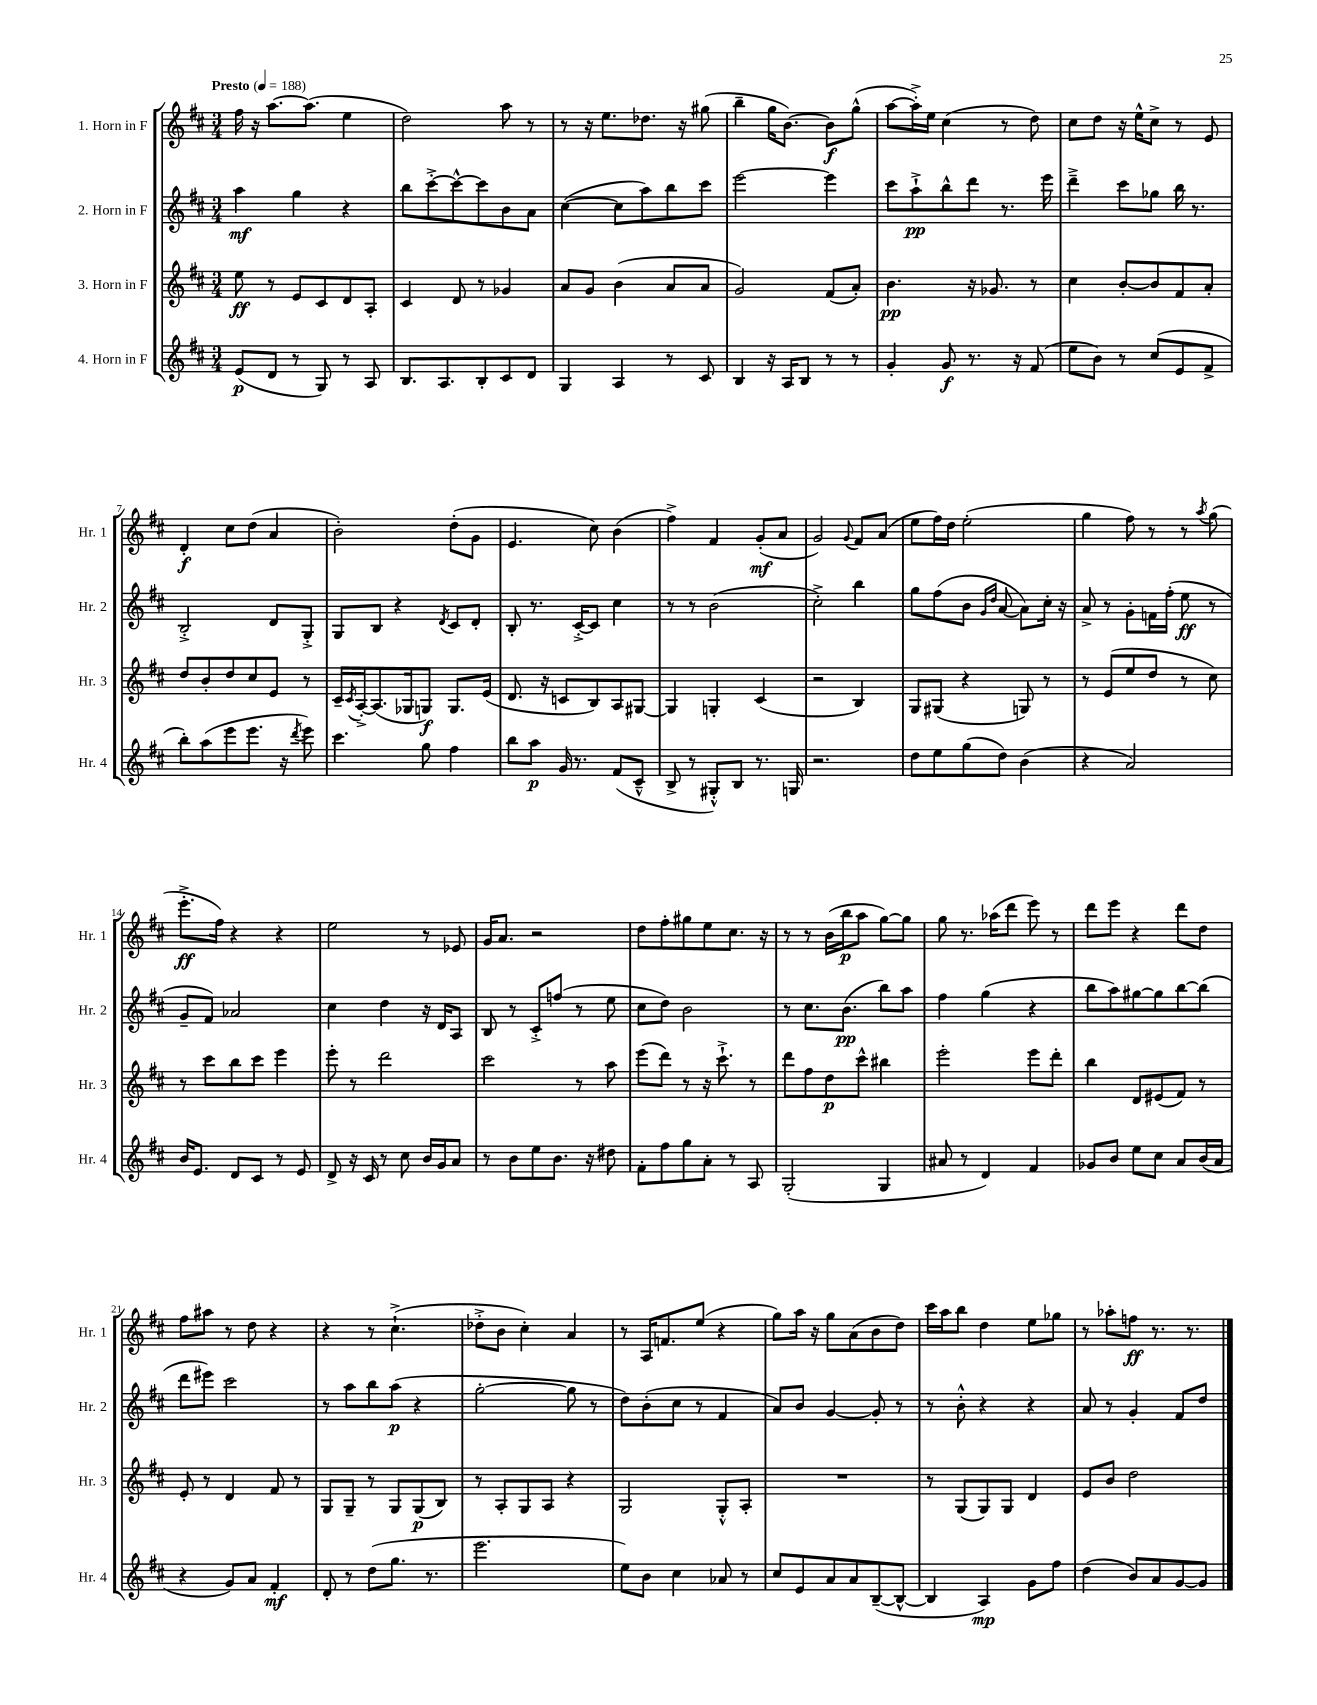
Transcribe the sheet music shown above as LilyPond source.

<<
\new StaffGroup <<
\new Staff = "s0" \with { instrumentName = "1. Horn in F" shortInstrumentName = "Hr. 1" } {
    \clef treble \key d \major \numericTimeSignature \time 3/4 \tempo "Presto" 4 = 188
    fis''16 r16 a''8.~ a''8.( e''4 |
    d''2) a''8 r8 |
    r8 r16 e''8. des''8. r16 gis''8( |
    b''4-- g''16 b'8.~) b'8\f g''8-^( |
    a''8~ a''16-.->) e''16 cis''4( r8 d''8) |
    cis''8 d''8 r16 e''16-^ cis''8-> r8 e'8 |
    d'4-.\f cis''8 d''8( a'4 |
    b'2-.) d''8-.( g'8 |
    e'4. cis''8) b'4( |
    fis''4->) fis'4 g'8-.\mf( a'8 |
    g'2) \appoggiatura { g'8 } fis'8 a'8( |
    e''8 fis''16) d''16 e''2-.( |
    g''4 fis''8) r8 r8 \acciaccatura { a''8 } g''8( |
    e'''8.-.->\ff fis''16) r4 r4 |
    e''2 r8 ees'8 |
    g'16 a'8. r2 |
    d''8 fis''8-. gis''8 e''8 cis''8. r16 |
    r8 r8 b'16( b''16\p a''8 g''8~) g''8 |
    g''8 r8. aes''16( d'''8 e'''8) r8 |
    d'''8 e'''8 r4 d'''8 d''8 |
    fis''8 ais''8 r8 d''8 r4 |
    r4 r8 cis''4.-!->( |
    des''8-.-> b'8 cis''4-.) a'4 |
    r8 a16 f'8. e''8( r4 |
    g''8) a''16 r16 g''8 a'8( b'8 d''8) |
    cis'''16 a''16 b''8 d''4 e''8 ges''8 |
    r8 aes''8-. f''8\ff r8. r8. \bar "|." |
}
\new Staff = "s1" \with { instrumentName = "2. Horn in F" shortInstrumentName = "Hr. 2" } {
    \clef treble \key d \major \numericTimeSignature \time 3/4
    a''4\mf g''4 r4 |
    b''8 cis'''8~-.-> cis'''8~-^ cis'''8 b'8 a'8 |
    cis''4~( cis''8 a''8) b''8 cis'''8 |
    e'''2~ e'''4 |
    cis'''8 a''8-!->\pp b''8-^ d'''8 r8. e'''16 |
    d'''4---> cis'''8 ges''8 b''16 r8. |
    b2-.-> d'8 g8-.-> |
    g8 b8 r4 \acciaccatura { d'8 } cis'8 d'8-. |
    b8-. r8. cis'16~-.-> cis'8 cis''4 |
    r8 r8 b'2( |
    cis''2-.->) b''4 |
    g''8 fis''8( b'8 \grace { g'16 d''16 } a'8~ a'8) cis''16-. r16 |
    a'8-> r8 g'8-. f'16 fis''16-.( e''8\ff r8 |
    g'8-- fis'8) aes'2 |
    cis''4 d''4 r16 d'16 a8 |
    b8 r8 cis'8-.-> f''8( r8 e''8 |
    cis''8 d''8) b'2 |
    r8 cis''8. b'8.\pp( b''8) a''8 |
    fis''4 g''4( r4 |
    b''8 a''8) gis''8~ gis''8 b''8~ b''8( |
    d'''8 eis'''8) cis'''2 |
    r8 a''8 b''8 a''8\p( r4 |
    g''2~-. g''8 r8 |
    d''8) b'8-.( cis''8 r8 fis'4 |
    a'8) b'8 g'4~ g'8-. r8 |
    r8 b'8-.-^ r4 r4 |
    a'8 r8 g'4-. fis'8 d''8 \bar "|." |
}
\new Staff = "s2" \with { instrumentName = "3. Horn in F" shortInstrumentName = "Hr. 3" } {
    \clef treble \key d \major \numericTimeSignature \time 3/4
    e''8\ff r8 e'8 cis'8 d'8 a8-. |
    cis'4 d'8 r8 ges'4 |
    a'8 g'8 b'4( a'8 a'8 |
    g'2) fis'8( a'8-.) |
    b'4.\pp r16 ges'8. r8 |
    cis''4 b'8~-. b'8 fis'8 a'8-. |
    d''8 b'8-. d''8 cis''8 e'8 r8 |
    cis'16-- \acciaccatura { cis'8 } a16~-.-> a8.( ges16 g8\f) g8. e'16( |
    d'8. r16 c'8 b8) a8 gis8~ |
    gis4 g4-. cis'4( |
    r2 b4) |
    g8 gis8( r4 g8) r8 |
    r8 e'8( e''8 d''8 r8 cis''8) |
    r8 cis'''8 b''8 cis'''8 e'''4 |
    e'''8-. r8 d'''2 |
    cis'''2 r8 a''8 |
    e'''8( d'''8) r8 r16 cis'''8.-!-> r8 |
    d'''8 fis''8 d''8\p cis'''8-^ bis''4 |
    e'''2-. e'''8 d'''8-. |
    b''4 d'8 eis'8( fis'8) r8 |
    e'8-. r8 d'4 fis'8 r8 |
    g8 g8-- r8 g8 g8\p( b8) |
    r8 a8-. g8 a8 r4 |
    g2 g8-.-^ a8-. |
    R2. |
    r8 g8( g8) g8 d'4 |
    e'8 b'8 d''2 \bar "|." |
}
\new Staff = "s3" \with { instrumentName = "4. Horn in F" shortInstrumentName = "Hr. 4" } {
    \clef treble \key d \major \numericTimeSignature \time 3/4
    e'8\p( d'8 r8 g8) r8 a8 |
    b8. a8. b8-. cis'8 d'8 |
    g4 a4 r8 cis'8 |
    b4 r16 a16 b8 r8 r8 |
    g'4-. g'8\f r8. r16 fis'8( |
    e''8 b'8) r8 cis''8( e'8 fis'8-> |
    b''8-.) a''8( e'''8 e'''8. r16 \acciaccatura { d'''8 } e'''8) |
    cis'''4. g''8 fis''4 |
    b''8 a''8\p g'16 r8. fis'8( cis'8---^ |
    b8-> r8 gis8-.-^) b8 r8. g16 |
    r2. |
    d''8 e''8 g''8( d''8) b'4( |
    r4 a'2) |
    b'16 e'8. d'8 cis'8 r8 e'8 |
    d'8-> r16 cis'16 r8 cis''8 b'16 g'16 a'8 |
    r8 b'8 e''8 b'8. r16 dis''8 |
    fis'8-. fis''8 g''8 a'8-. r8 a8 |
    g2-.( g4 |
    ais'8 r8 d'4) fis'4 |
    ges'8 b'8 e''8 cis''8 a'8 b'16( a'16 |
    r4 g'8) a'8 fis'4-.\mf |
    d'8-. r8 d''8( g''8. r8. |
    e'''2. |
    e''8) b'8 cis''4 aes'8 r8 |
    cis''8 e'8 a'8 a'8 b8~--( b8~-^ |
    b4 a4\mp) g'8 fis''8 |
    d''4( b'8) a'8 g'8~ g'8 \bar "|." |
}
>>
>>
